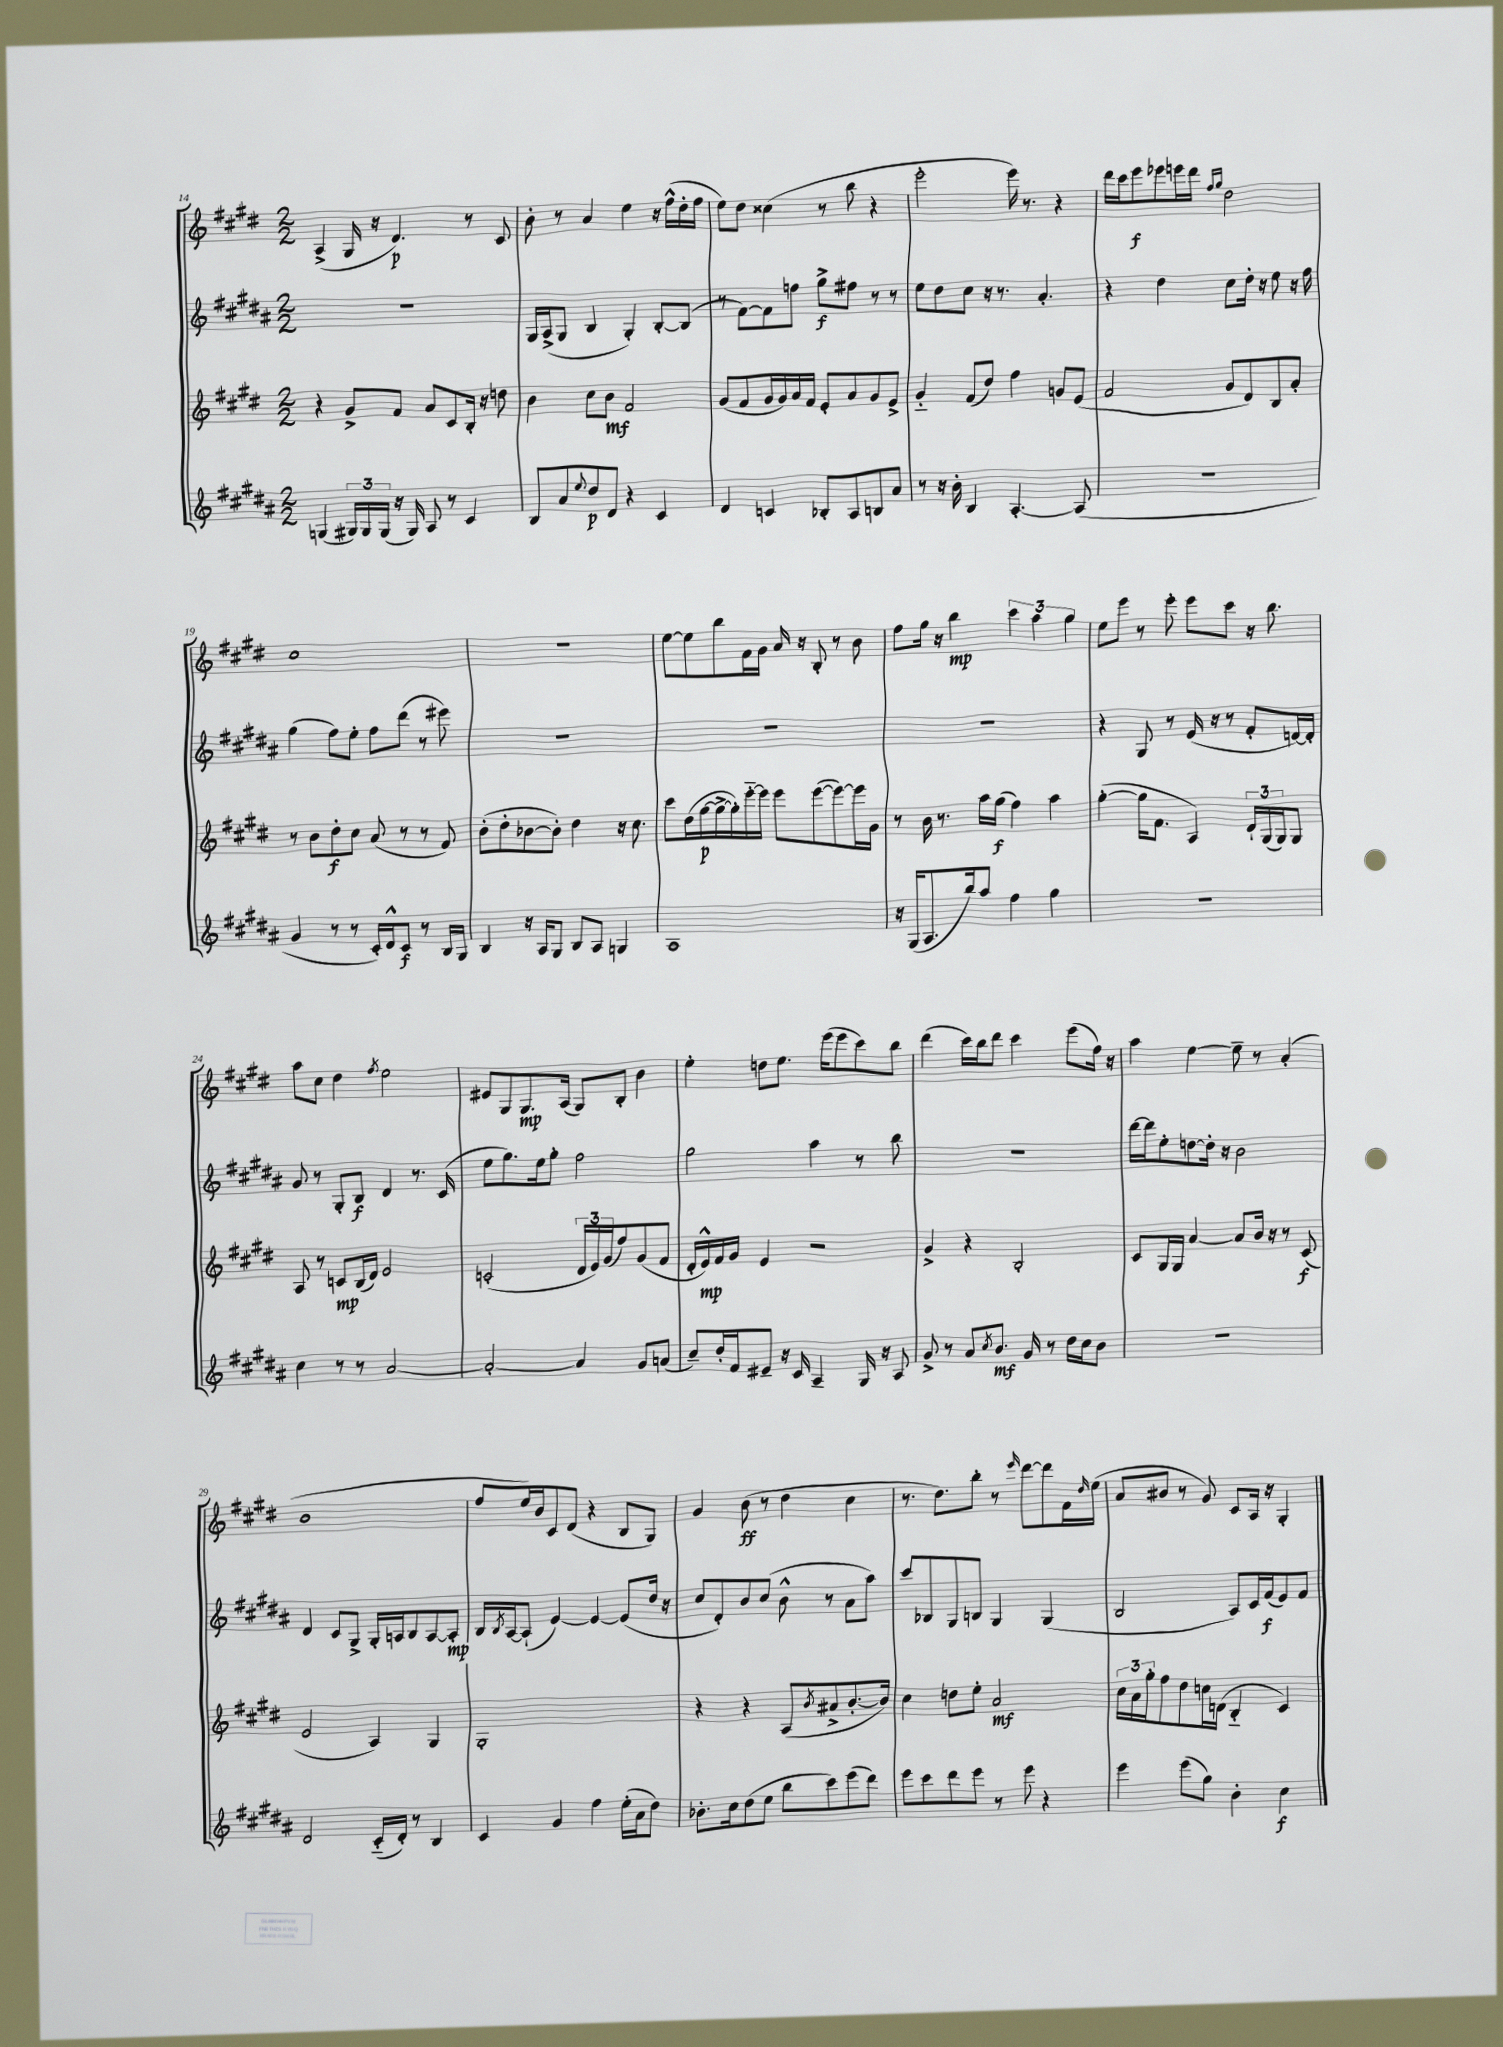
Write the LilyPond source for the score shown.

<<
\new StaffGroup <<
\new Staff = "s0" {
    \clef treble \key e \major \numericTimeSignature \time 2/2
    a4->( gis16 r16 dis'4.\p) r8 cis'8 |
    b'8-. r8 a'4 e''4 r16 fis''16-^( dis''16-. fis''16 |
    e''8) dis''8 cisis''4( r8 b''8 r4 |
    e'''2-. e'''16) r8. r4 |
    dis'''16 cis'''16 e'''8\f ees'''8 e'''16 dis'''16 \grace { fis''16 gis''16 } dis''2 |
    cis''1 |
    R1 |
    e''8~ e''8 b''8 fis'16 gis'16 a'16 r16 b8-. r8 b'8 |
    fis''8 gis''16 r16 b''4\mp \tuplet 3/2 { cis'''4 a''4 gis''4 } |
    e''8 e'''8 r8 e'''8-. e'''8 cis'''8 r16 b''8. |
    a''8 cis''8 dis''4 \acciaccatura { fis''8 } e''2 |
    eis'8 gis8 gis8.\mp a16( gis8) b8-. b'4 |
    e''4-. d''8 e''8. e'''16( e'''8 cis'''8) b''8 |
    dis'''4( cis'''16) b''16 dis'''8 cis'''4 e'''8( fis''16) r16 |
    a''4 e''4~ e''8-- r8 a'4-.( |
    b'1 |
    fis''8 e''16) b'16 cis'8 dis'8( r4 b8 gis8) |
    gis'4 b'8\ff( r8 dis''4 cis''4 |
    r8. dis''8.) b''8-. r8 \grace { e'''16 } dis'''8~ dis'''8 fis'16 \grace { dis''16 } e''16( |
    a'8 bis'8 r8 gis'8) cis'8 a16 r16 gis4-. \bar "|." |
}
\new Staff = "s1" {
    \clef treble \key b \major \numericTimeSignature \time 2/2
    R1 |
    gis16 ais16->( gis8 b4 gis4-.) b8~-. b8( |
    r8 fis'8~) fis'8 f''8 gis''8->\f fis''8 r8 r8 |
    e''8 dis''8 cis''8 r16 r8. ais'4.-. |
    r4 dis''4 cis''8 dis''16-. r16 e''8 r16 fis''16 |
    gis''4( fis''8) e''8-. fis''8 dis'''8( r8 eis'''8) |
    R1 |
    R1 |
    R1 |
    r4 gis8 r8 e'16( r16 r8 fis'8-. d'16~) d'16-. |
    gis'8 r8 gis8-. b8\f dis'4 r8. cis'16( |
    e''8 gis''8.) e''16 gis''8-. fis''2 |
    gis''2 ais''4 r8 b''8 |
    R1 |
    dis'''16~ dis'''16 e''8-. d''8~ d''16-. r16 b'2 |
    dis'4 cis'8 gis8-> gis16-. a16 b8 a8~ a8-.\mp |
    b16 \acciaccatura { b8 } ais16~ ais8-!( e'4~) e'4~ e'8( dis''16 r16 |
    cis''8 dis'8-.) b'8 cis''8( b'8-^ r8 ais'8 ais''8) |
    cis'''8 bes8 gis8 b8 gis4 gis4( |
    b2 ais8) cis'16 fis'16\f( e'8) fis'8 \bar "|." |
}
\new Staff = "s2" {
    \clef treble \key e \major \numericTimeSignature \time 2/2
    r4 gis'8-> fis'8 a'8 cis'8 b16-. r16 d''8 |
    b'4 cis''8 b'8\mf fis'2 |
    gis'8( fis'8 gis'16 gis'16) a'16 fis'16 e'8-. a'8 gis'8 e'8-> |
    gis'4-_ fis'8( dis''8) fis''4 g'8 e'8( |
    fis'2 gis'8 dis'8) b8 a'8-. |
    r8 b'8 dis''8-.\f cis''8 a'8( r8 r8 fis'8) |
    b'8-.( dis''8-. bes'8~ bes'8-.) dis''4 r16 cis''8. |
    cis'''8 dis''16( gis''16~\p gis''16~-> gis''16-.) e'''16~-_ e'''16 e'''8 e'''8~( e'''8~) e'''16 gis'16 |
    r8 b'16 r8. a''16 gis''16\f( fis''4) a''4 |
    gis''4~-.( gis''16 fis'8. a4) \tuplet 3/2 { dis'16-! gis16( gis16) } gis8 |
    a8 r8 c'8\mp b16( dis'16) e'2 |
    c'2-.( \tuplet 3/2 { dis'16 e'16) gis'16( } fis''8) gis'8( fis'8 |
    dis'16-. e'16-^\mp) fis'16 gis'16 e'4 r2 |
    gis'4-> r4 b2-. |
    cis'8 gis16 gis16 a'4~ a'8 b'16 r16 r8 cis'8\f( |
    e'2 a4) gis4 |
    gis1-. |
    r4 r4 a8( \acciaccatura { b'8 } ais'8-> b'8.~-. b'16) |
    cis''4 d''8 e''8-. a'2\mf |
    \tuplet 3/2 { cis''16 a'16 gis''16-. } fis''8 dis''8 c''16 d'16( b4-_ cis'4) \bar "|." |
}
\new Staff = "s3" {
    \clef treble \key b \major \numericTimeSignature \time 2/2
    g4( \tuplet 3/2 { gis16) gis16 gis16( } r16 gis16) ais8 r8 cis'4 |
    b8 ais'8 \appoggiatura { e''8 } dis''8\p dis'8 r4 cis'4 |
    dis'4 c'4 bes8-. ais8 b8 ais'8 |
    r8 r16 b'16-. b4 ais4.~-. ais8( |
    R1 |
    gis'4 r8 r8 cis'16-.) dis'16-^ cis'8\f r8 b16 gis16 |
    b4 r16 ais16 gis8 b8 ais8 g4 |
    ais1 |
    r16 gis16( ais8. b''16) ais''8 fis''4 gis''4 |
    R1 |
    cis''4 r8 r8 ais'2~ |
    ais'2~-. ais'4 gis'8 a'8( |
    cis''8--) dis''16-. fis'16 eis'8-- r16 cis'16 ais4-- gis16 r16 ais8 |
    gis'8-> r8 ais'8 \acciaccatura { cis''8 } b'8.\mf gis'16 r8 dis''16 cis''16 b'8 |
    R1 |
    dis'2 cis'16-_( dis'16-.) r8 b4 |
    cis'4 gis'4 fis''4 e''16-.( ais'16 dis''8) |
    bes'8.-. cis''16 dis''8( e''8 b''8 cis'''8) e'''8( dis'''8) |
    e'''8 cis'''8 dis'''8 e'''8 r8 e'''8 r4 |
    e'''4 e'''8( gis''8) b'4-. cis''4\f \bar "|." |
}
>>
>>
\layout { \context { \Score currentBarNumber = #14 } }
